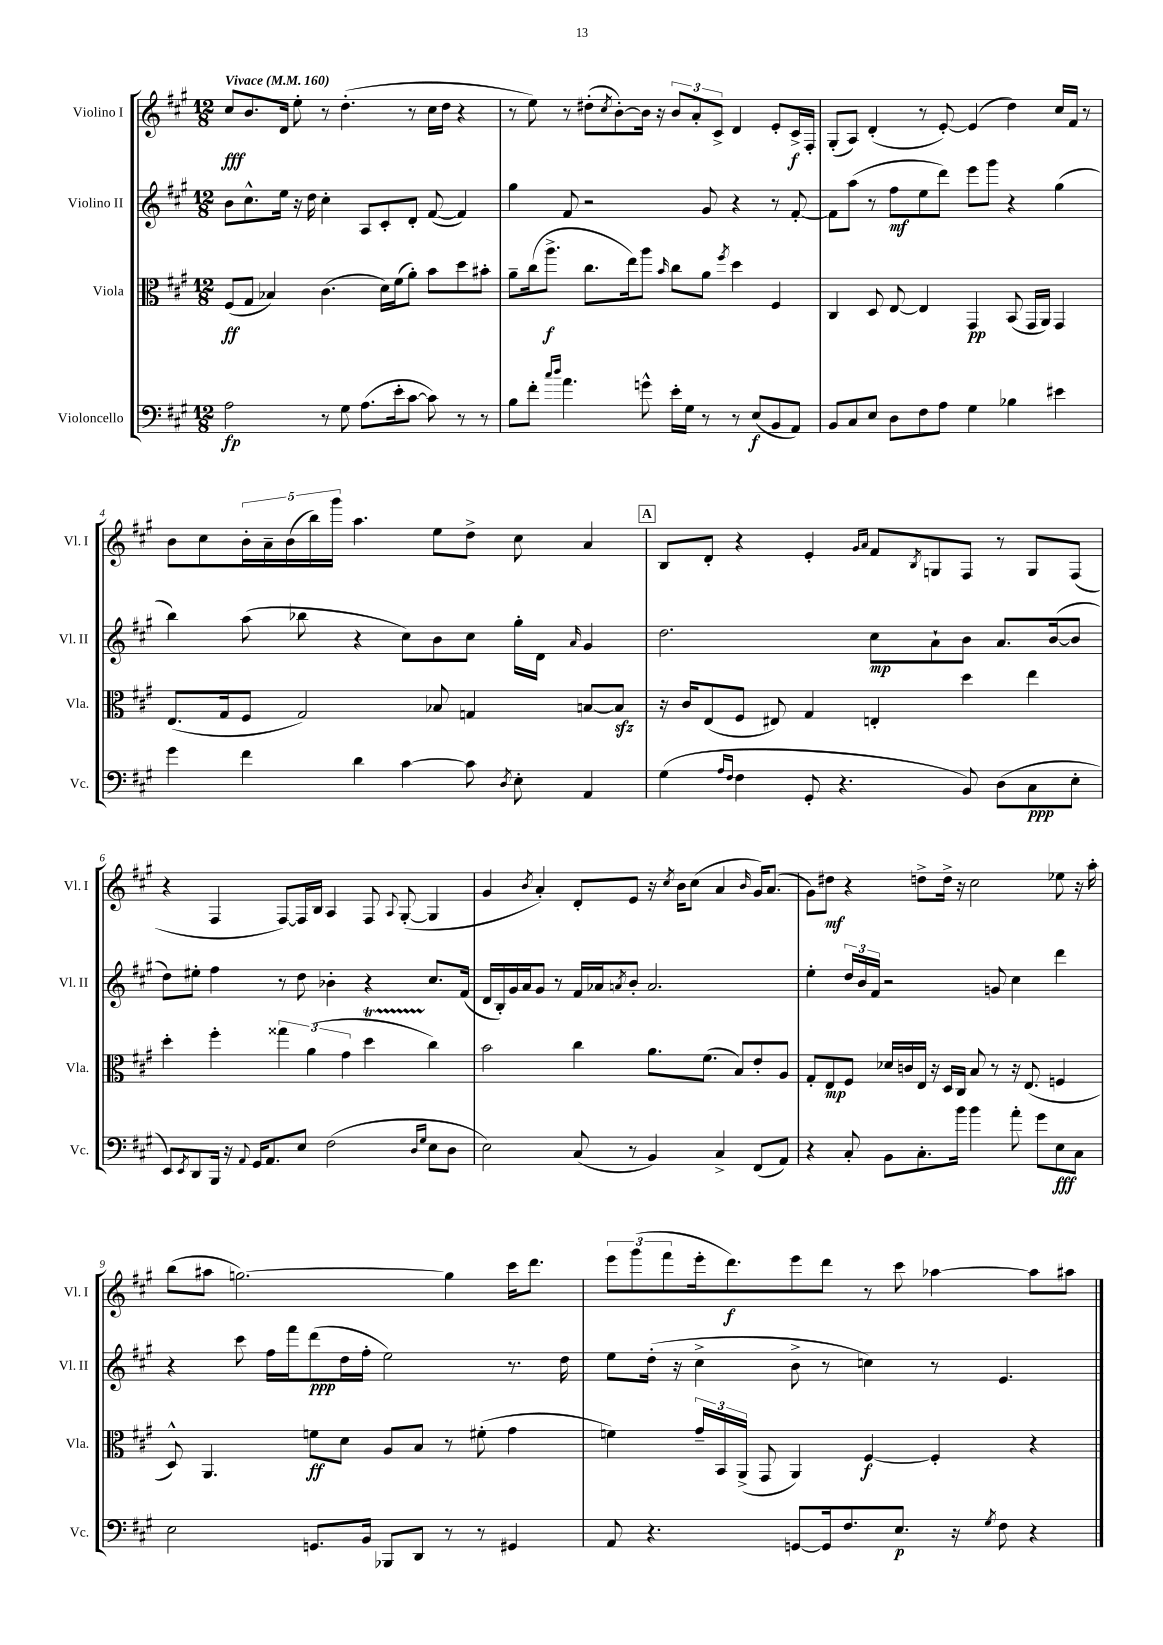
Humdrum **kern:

**kern	**kern	**kern	**kern
*staff4	*staff3	*staff2	*staff1
*clefF4	*clefC3	*clefG2	*clefG2
*k[f#c#g#]	*k[f#c#g#]	*k[f#c#g#]	*k[f#c#g#]
*M12/8	*M12/8	*M12/8	*M12/8
*MM160	*MM160	*MM160	*MM160
2A	(8F#	8b	8cc#
.	8G#	8.cc#^^	8.b
.	4B-)	.	.
.	.	16ee	16d
.	.	16r	8ee'
.	.	16dd	.
8r	(4.c#	4cc#'	8r
8G#	.	.	(4.dd'
(8.A	.	8A	.
.	16d)	8c#'	.
16e'	(16f#	.	.
[8c#	8a')	8d'	8r
8c#])	8b	([8f#	16cc#
.	.	.	16dd
8r	8dd	4f#])	4r
8r	8b#'	.	.
=	=	=	=
8B	8a~	4gg#	8r
8f#'	(16cc#	.	8ee)
.	8.aa^	.	.
16qqcc#	.	.	.
16qqdd	.	.	.
4.a	.	8f#	8r
.	8.cc#	2r	(8dd#'
.	.	.	8qcc#
.	.	.	[8b')
.	16ee)	.	.
8g^^	8aa	.	16b]
.	.	.	16r
.	16qqb	.	.
16e'	8cc#	.	12b
16G#	.	.	.
.	.	.	12a'
8r	8a	8g#	.
.	.	.	12c#^
.	8qff#	.	.
8r	4dd	4r	4d
(8E	.	.	.
8BB	4F#	8r	8e'
8AA)	.	[8f#'	16c#^
.	.	.	16F#'
=	=	=	=
8BB	4C#	8f#]	(8G#'
8C#	.	(8aa	8A)
8E	8D	8r	(4d'
8D	[8E	8ff#	.
8F#	4E]	8ee	8r
8A	.	8ddd)	[8e')
4G#	4GG#	8eee	(4e]
.	.	8ggg#	.
4B-	(8BB	4r	4dd)
.	16GG#	.	.
.	16AA)	.	.
4e#	4GG#	(4gg#	16cc#
.	.	.	16f#
.	.	.	8r
=	=	=	=
4g#	(8.E	4bb)	8b
.	.	.	8cc#
.	16G#	.	.
4f#	8F#	(8aa	20b'
.	.	.	20a~
.	.	.	(20b
.	2G#)	8bb-	.
.	.	.	20bb)
.	.	.	20ggg#
4d	.	4r	4.aa
[4c#	.	8cc#)	.
.	8B-	8b	8ee
8c#]	4G	8cc#	8dd^
8qD	.	.	.
8E'	.	16gg#'	8cc#
.	.	16d	.
.	.	16qqa	.
4AA	[8B	4g#	4a
.	8B]	.	.
=	=	=	=
(4G#	16r	2.dd	8B
.	16c#	.	.
.	(8E	.	8d'
16qqA	.	.	.
16qqF#	.	.	.
4F#	8F#	.	4r
.	8E#)	.	.
8GG#'	4G#	.	4e'
4.r	.	.	.
.	.	.	16qqg#
.	.	.	16qqa
.	4E'	8cc#	8f#
.	.	.	8qB
.	.	8a`	8G
8BB)	4dd	8b	8F#
(8D	.	8.a	8r
8C#	4ee	.	8G
.	.	([16b	.
8E'	.	8b]	(8F#
=	=	=	=
8EE)	4dd'	8dd)	4r
8qEE	.	.	.
8DD	.	8ee#'	.
16BBB	4ff#'	4ff#	4F#
16r	.	.	.
8qqAA	.	.	.
16GG#	.	.	.
8.AA	.	.	.
.	6gg##	8r	[8F#)
8E	.	8dd	16F#]
.	(6a	.	.
.	.	.	16B
(2F#	.	4b-'	4A
.	6g#	.	.
.	4dd	4r	8F#
.	.	.	8qqA
.	.	.	([8G#'
16qqD	.	.	.
16qqG#	.	.	.
8E	4cc#)	8.cc#	4G#]
8D	.	.	.
.	.	(16f#	.
=	=	=	=
2E)	2b	16d	4g#
.	.	16B')	.
.	.	16g#	.
.	.	16a	.
.	.	.	8qb
.	.	8g#	4a')
.	.	8r	.
(8C#	4cc#	16f#	8d'
.	.	16a-	.
.	.	8qa	.
8r	.	8b'	8e
4BB)	8.a	2.a	16r
.	.	.	8qcc#
.	.	.	16b
.	.	.	(8cc#
.	(8.f#	.	.
4C#^	.	.	4a
.	8B)	.	.
.	.	.	16qqb
(8FF#	8e'	.	16g#)
.	.	.	(8.a
8AA)	8A	.	.
=	=	=	=
4r	8G#'	4ee'	8g#)
.	8E	.	8dd#
8C#'	8F#	24dd	4r
.	.	24b	.
.	.	24f#	.
8BB	16d-	2r	.
.	16c	.	.
8.C#'	16E	.	8dd^
.	16r	.	.
.	16D	.	16dd^
16b	16C#	.	16r
4b	8B	.	2cc#
.	8r	8g	.
8a'	16r	4cc#	.
.	(8.E	.	.
8g#	.	.	.
8E	4F	4ddd	8ee-
8C#	.	.	16r
.	.	.	16aa'
=	=	=	=
2E	8D^^)	4r	(8bb
.	4.AA	.	8aa#
.	.	8ccc#	[2.gg)
.	.	16ff#	.
.	.	16fff#	.
8.GG	8f	(8ddd	.
.	8d	16dd	.
16BB	.	16ff#'	.
8BBB-	8A	2ee)	.
8DD	8B	.	.
8r	8r	.	4gg]
8r	(8f#'	.	.
4GG#	4g#	8.r	16ccc#
.	.	.	8.ddd
.	.	16dd	.
=	=	=	=
8AA	4f)	8ee	12eee
.	.	.	(12ggg#
4.r	.	(16dd'	.
.	.	.	12fff#
.	.	16r	.
.	24g#~	4cc#^	16eee'
.	24BB	.	.
.	.	.	8.ddd)
.	(24AA^	.	.
.	8GG#	.	.
[8GG	4AA)	8b^	8eee
16GG]	.	8r	8ddd
8.F#	.	.	.
.	[4F#	4cc)	8r
8.E	.	.	8ccc#
.	4F#']	8r	[4aa-
16r	.	.	.
8qG#	.	.	.
8F#	.	4.e	.
4r	4r	.	8aa-]
.	.	.	8aa#
==	==	==	==
*-	*-	*-	*-
